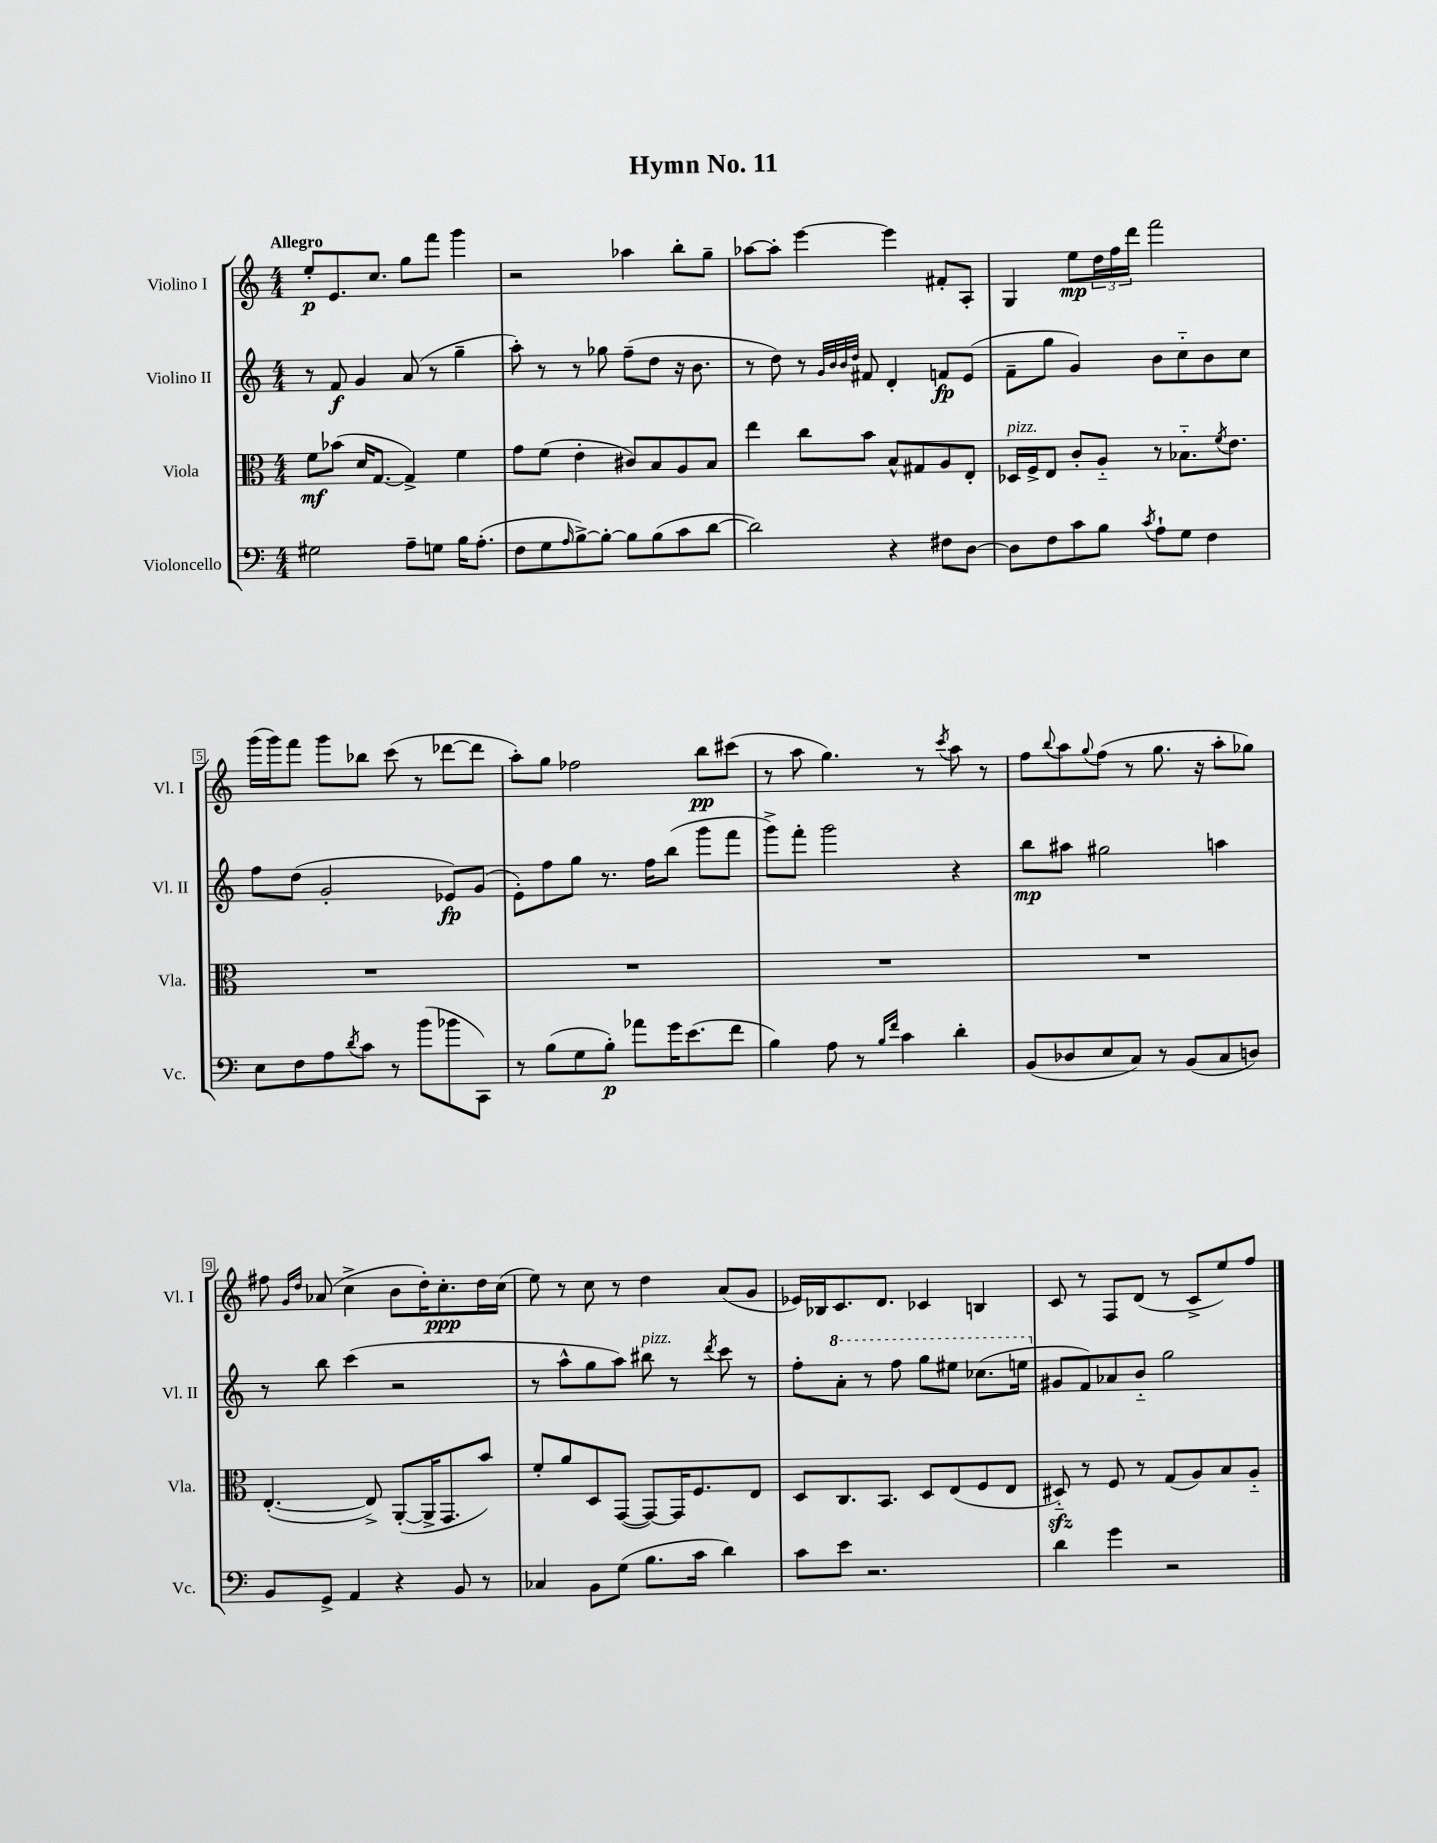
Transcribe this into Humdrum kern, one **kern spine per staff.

**kern	**kern	**kern	**kern
*staff4	*staff3	*staff2	*staff1
*clefF4	*clefC3	*clefG2	*clefG2
*k[]	*k[]	*k[]	*k[]
*M4/4	*M4/4	*M4/4	*M4/4
2G#\	8f\L	8r	8ee'/L
.	(8b-\J	8f/	8.e/
.	16d/LK	4g/	.
.	[8.G/J	.	8.cc/J
8A~\L	4G^/])	(8a/	8gg\L
8G\J	.	8r	8fff\J
16B\LK	4f\	4gg~\	4ggg\
(8.A'\J	.	.	.
=	=	=	=
8F\L	8g\L	8aa'\)	2r
8G\	(8f\J	8r	.
16qqA/	.	.	.
[8B^\)	4e'\	8r	.
8B'\_J	.	8gg-\	.
8B\]L	8c#/L)	(8ff~\L	4aa-\
(8B\	8B/	8dd\J	.
8c\	8A/	16r	8bb'\L
.	.	8.b\	.
[8d\J	8B/J	.	8gg~\J
=	=	=	=
2d\])	4ee\	8r	[8aa-\L
.	.	8dd\)	8aa-'\]J
.	8cc\L	8r	[4eee\
.	.	32qqg/LLL	.
.	.	32qqb/	.
.	.	32qqb/	.
.	.	32qqdd/JJJ	.
.	8b\J	8f#/	.
4r	8B^^/L	4d'/	4eee\]
.	8G#/	.	.
8F#\L	8A/	8f/L	8f#'/L
[8D\J	8E'/J	(8e/J	8A'/J
=	=	=	=
8D\]L	16D-/LL	8f~\L	4G/
.	16F^/J	.	.
8F\	8E/J	8gg\J	.
8c\	8c'/L	4g/)	8ee\L
8B\J	8A'~/J	.	24dd\L
.	.	.	24ff\
.	.	.	24ddd\JJ
8qc/	.	.	.
8A`\L	8r	8b\L	2fff\
8G\J	8.B-'~\L	8cc'~\	.
4F\	.	8b\	.
.	8qf/	.	.
.	8.e\J	.	.
.	.	8cc\J	.
=	=	=	=
8E\L	1r	8ff\L	(16ggg\LL
.	.	.	16ggg\J)
8F\	.	(8dd\J	8fff\J
8A\	.	2g'/	8ggg\L
8qd/	.	.	.
8c\J	.	.	8bb-\J
8r	.	.	(8ccc\
(8b\L	.	.	8r
8b-\	.	8e-/L)	[8ddd-\L
8CC\J)	.	(8g/J	8ddd-\]J
=	=	=	=
8r	1r	8e'\L)	8aa'\L)
(8B\L	.	8ff\	8gg\J
8G\	.	8gg\J	2ff-\
8B'\J)	.	8.r	.
8a-\L	.	.	.
.	.	16ff\LK	.
16g\K	.	(8bb\J	.
(8.e\	.	.	.
.	.	8ggg\L	8bb\L
8f\J	.	8fff\J	(8ccc#\J
=	=	=	=
4B\)	1r	8ggg^\L)	8r
.	.	8fff'\J	8aa\
8A\	.	2ggg\	4.gg\)
8r	.	.	.
16qqB/LL	.	.	.
16qqf/JJ	.	.	.
4c\	.	.	.
.	.	.	8r
.	.	.	8qccc/
4d'\	.	4r	8aa\
.	.	.	8r
=	=	=	=
(8BB/L	1r	8bb\L	8ff\L
.	.	.	8qqbb/
8D-/	.	8aa#\J	8aa\
.	.	.	8qqgg/
8E/	.	2gg#\	(8ff\J
8C/J)	.	.	8r
8r	.	.	8.gg\
(8BB/L	.	.	.
.	.	.	16r
8C/	.	4aa\	8aa'\L
8D/J)	.	.	8gg-\J)
=	=	=	=
8BB/L	([4.E'/	8r	8ff#\
.	.	.	16qqg/LL
.	.	.	16qqdd/JJ
8GG^/J	.	8bb\	(8a-/
4AA/	.	(4ccc\	4cc^\
.	8E^/])	.	.
4r	([8AA'/L	2r	8b\L
.	16AA^/]K	.	16dd'\K)
.	8.GG/	.	8.cc'\
8BB/	.	.	.
8r	8b/J)	.	16dd\L
.	.	.	(16cc\JJ
=	=	=	=
4C-/	8f'/L	8r	8ee\)
.	8a/	8aa^^\L	8r
8BB\L	8D/	8gg\	8cc\
(8G\J	([8GG/J	8aa\J)	8r
8.B\L	8GG/_L)	8bb#\	4dd\
.	16GG/]K	8r	.
16c\Jk	8.F/	.	.
.	.	8qddd/	.
4d\)	.	8ccc\	(8a/L
.	8E/J	8r	8g/J
=	=	=	=
8c\L	8D/L	8ff'\L	16e-/LL)
.	.	.	16B-/J
8e\J	8.C/	8aa'\J	8.c/
2.r	.	8r	.
.	8.BB/J	.	8.d/J
.	.	8fff\	.
.	8D/L	8ggg\L	4c-/
.	(8E/	8eee#\J	.
.	8F/	(8.ccc-\L	4B/
.	8E/J	.	.
.	.	16eee\Jk	.
=	=	=	=
4d\	8D#'~/)	8g#/L	8c/
.	8r	8f/)	8r
4g\	8F/	8a-/	8F/L
.	8r	8b'~/J	(8d/J
2r	(8G/L	2gg\	8r
.	8A/)	.	8c^/L
.	8B/	.	8ee/)
.	8A'~/J	.	8ff/J
==	==	==	==
*-	*-	*-	*-
